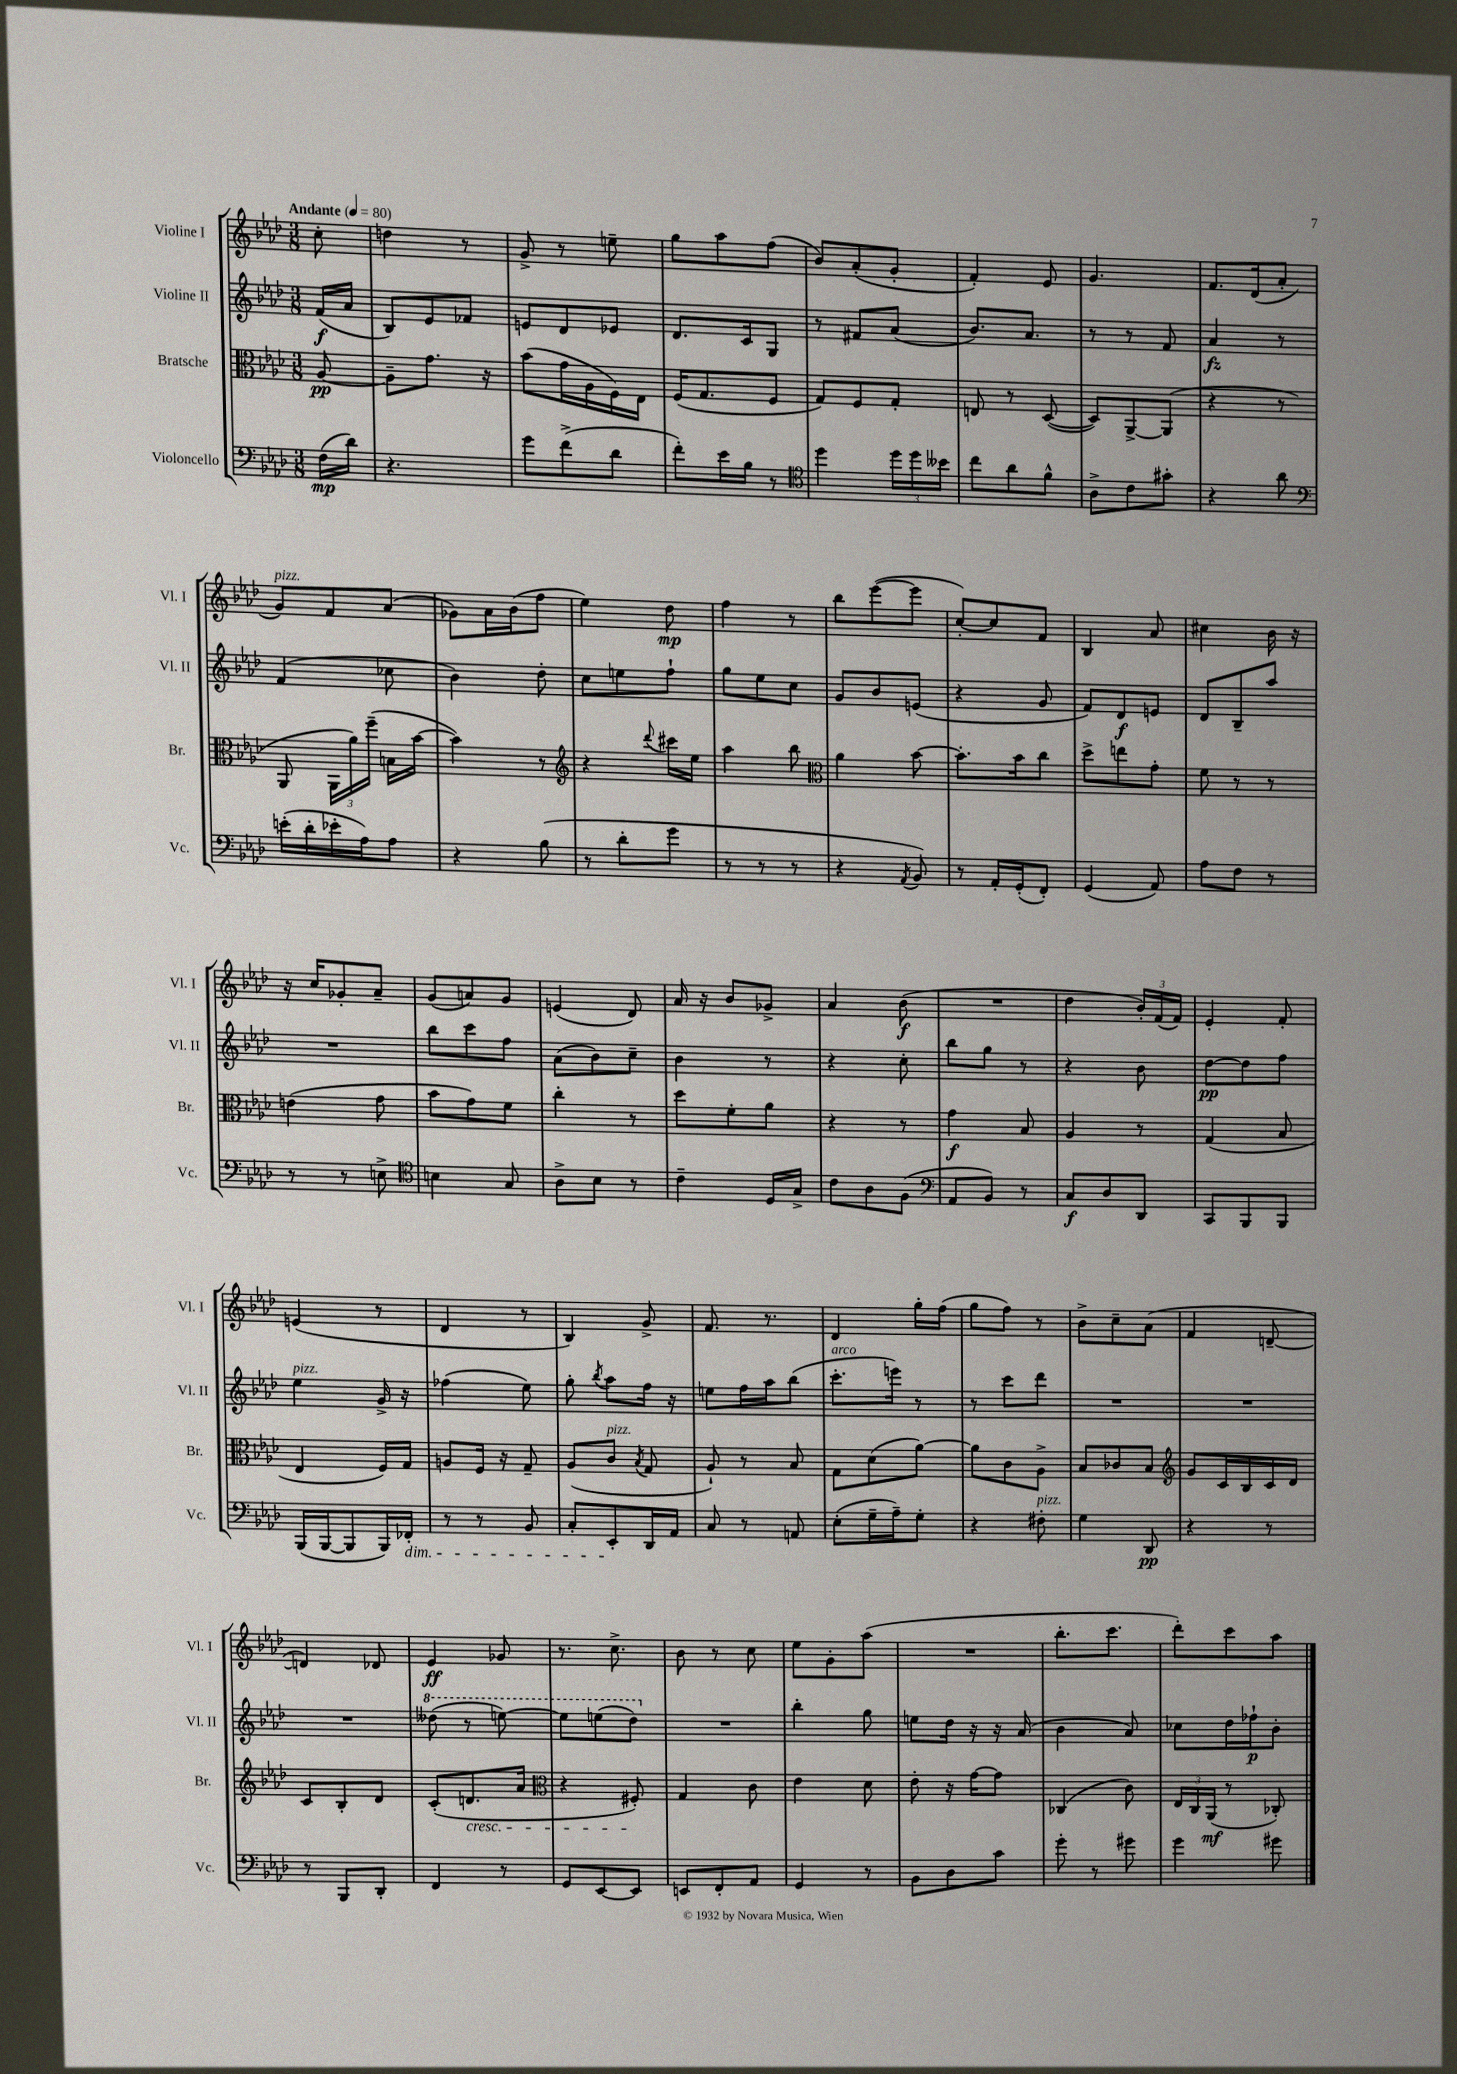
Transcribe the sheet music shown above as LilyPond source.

<<
\new StaffGroup <<
\new Staff = "s0" \with { instrumentName = "Violine I" shortInstrumentName = "Vl. I" } {
    \clef treble \key aes \major \numericTimeSignature \time 3/8 \partial 8 \tempo "Andante" 4 = 80
    \autoBeamOff c''8-. |
    d''4 r8 |
    g'8-> r8 e''8-- |
    g''8[ aes''8 f''8]( |
    bes'8[) aes'8-.( g'8]-. |
    f'4-.) ees'8 |
    g'4. |
    f'8.[ des'16( aes'8]-. |
    g'8[^\markup { \italic "pizz." }) f'8 aes'8]( |
    ges'8[) aes'16 bes'16( f''8] |
    ees''4) des''8\mp |
    f''4 r8 |
    bes''8[ ees'''8~( ees'''8] |
    c''8[~-.) c''8 f'8] |
    bes4 aes'8 |
    cis''4 bes'16 r16 |
    r16 c''16[ ges'8-. aes'8]-- |
    g'8[( a'8) g'8] |
    e'4( des'8) |
    aes'16 r16 bes'8[ ges'8]-> |
    aes'4 bes'8\f( |
    R4. |
    des''4 \tuplet 3/2 { bes'16[-.) f'16( f'16]) } |
    ees'4-. f'8-. |
    e'4( r8 |
    des'4 r8 |
    bes4) g'8-> |
    f'8. r8. |
    des'4 g''16[-. f''16]( |
    g''8[ f''8]) r8 |
    bes'8[-> c''8-- aes'8]( |
    f'4 d'8~-- |
    d'4) des'8 |
    ees'4\ff ges'8 |
    r8. c''8.-> |
    bes'8 r8 c''8 |
    ees''8[ g'8-. aes''8]( |
    R4. |
    bes''8.[-. c'''8.] |
    des'''8[-.) c'''8 aes''8] \bar "|." |
}
\new Staff = "s1" \with { instrumentName = "Violine II" shortInstrumentName = "Vl. II" } {
    \clef treble \key aes \major \numericTimeSignature \time 3/8 \partial 8
    \autoBeamOff f'16[\f( aes'16] |
    bes8[) ees'8 fes'8] |
    e'8[ des'8 ees'8] |
    des'8.[ c'16 g8] |
    r8 fis'8[ aes'8]( |
    bes'8.[) aes'8.] |
    r8 r8 f'8 |
    aes'4\fz r8 |
    f'4( ces''8 |
    bes'4) des''8-. |
    c''8[ e''8 f''8]-! |
    g''8[ ees''8 c''8] |
    g'8[ bes'8 e'8]( |
    r4 g'8 |
    f'8[) des'8\f e'8] |
    des'8[ bes8-- aes''8] |
    R4. |
    bes''8[ c'''8 f''8] |
    aes'8[( bes'8) c''8]-- |
    bes'4 r8 |
    r4 c''8-. |
    bes''8[ g''8] r8 |
    r4 bes'8 |
    des''8[~\pp des''8 f''8] |
    ees''4^\markup { \italic "pizz." } g'16-> r16 |
    fes''4( ees''8) |
    g''8-. \acciaccatura { bes''8 } aes''8[ f''16] r16 |
    e''8[ f''16 aes''16 bes''8]( |
    c'''8.[-.^\markup { \italic "arco" } e'''16]) r8 |
    r8 c'''8[ des'''8] |
    R4. |
    R4. |
    R4. |
    \ottava #1 deses'''8( r8 e'''8~) |
    e'''8[ e'''8( des'''8]) \ottava #0 |
    R4. |
    bes''4-. g''8 |
    e''8[ des''16] r16 r16 aes'16( |
    bes'4 aes'8) |
    ces''8[ des''16 fes''16-!\p bes'8]-. \bar "|." |
}
\new Staff = "s2" \with { instrumentName = "Bratsche" shortInstrumentName = "Br." } {
    \clef alto \key aes \major \numericTimeSignature \time 3/8 \partial 8
    \autoBeamOff aes8~\pp |
    aes8[-- g'8.] r16 |
    bes'8[( g'16 aes16 f16) ees16] |
    f16[( g8. f8] |
    g8[) f8 g8]-. |
    e8 r8 des8~( |
    des8[) aes,8~-> aes,8]( |
    r4 r8 |
    aes,8 \tuplet 3/2 { aes,16[ aes'16) f''16]--( } b16[ bes'16]~ |
    bes'4) r8 |
    \clef treble r4 \appoggiatura { des'''8 } cis'''16[ ees''16] |
    aes''4 bes''8 |
    \clef alto aes'4 bes'8~ |
    bes'8.[-. bes'16 c''8] |
    des''8[-> e''8 g'8]-. |
    f'8 r8 r8 |
    e'4( g'8 |
    bes'8[ g'8) f'8] |
    c''4-. r8 |
    des''8[ f'8-. aes'8] |
    r4 r8 |
    g'4\f bes8 |
    aes4 r8 |
    g4( bes8 |
    ees4 f16[) g16] |
    a8[ f16] r16 g8-- |
    aes8[( c'8]^\markup { \italic "pizz." } \acciaccatura { bes8 } g8 |
    aes8-!) r8 bes8 |
    g8[ des'8( aes'8]~) |
    aes'8[ c'8 aes8]-> |
    bes8[ ces'8 bes8] |
    \clef treble g'8[ c'16 bes16 c'16 des'16] |
    c'8[ bes8-. des'8] |
    c'8[-.( d'8.\cresc aes'16] |
    \clef alto r4 fis8-.\!) |
    g4 c'8 |
    ees'4 des'8 |
    ees'8-. r16 g'16[~ g'8] |
    ces4( c'8) |
    \tuplet 3/2 { ees16[ c16 aes,16]\mf( } r8 ces8-.) \bar "|." |
}
\new Staff = "s3" \with { instrumentName = "Violoncello" shortInstrumentName = "Vc." } {
    \clef bass \key aes \major \numericTimeSignature \time 3/8 \partial 8
    \autoBeamOff f16[\mp( des'16]) |
    r4. |
    g'8[ f'8->( des'8] |
    f'8[-.) ees'16 bes16] r8 |
    \clef tenor des''4 \tuplet 3/2 { des''16[ des''16 beses'16] } |
    c''8[ aes'8 f'8]-^ |
    aes8[-> c'8 gis'8]-. |
    r4 aes'8 |
    \clef bass e'16[-.( des'16-. ees'16-. aes16) aes8] |
    r4 bes8( |
    r8 des'8[-. g'8] |
    r8 r8 r8 |
    r4 \acciaccatura { aes,8 } bes,8) |
    r8 aes,16[-. g,16-.( f,8]-.) |
    g,4( aes,8) |
    aes8[ f8] r8 |
    r8 r8 e8-> |
    \clef tenor b4 g8 |
    aes8[-> bes8] r8 |
    c'4-- des16[ g16]-> |
    c'8[ aes8 f8]( |
    \clef bass aes,8[ bes,8]) r8 |
    c8[\f des8 des,8] |
    c,8[ bes,,8 bes,,8] |
    bes,,16[( bes,,16~ bes,,8 bes,,16) fes,16]-.\dim |
    r8 r8 bes,8 |
    c8[-. ees,8-.\! des,16 aes,16] |
    c8 r8 a,8 |
    ees8[-.( g16-- aes16--) g8]-. |
    r4 fis8-.^\markup { \italic "pizz." } |
    g4 des,8\pp |
    r4 r8 |
    r8 bes,,8[ des,8]-. |
    f,4 r8 |
    g,8[ ees,8~ ees,8] |
    e,8[ f,8-. aes,8] |
    g,4 r8 |
    bes,8[ des8 c'8] |
    g'8-. r8 gis'8 |
    g'4 gis'8 \bar "|." |
}
>>
>>
\layout { \context { \Score \remove "Bar_number_engraver" } }
